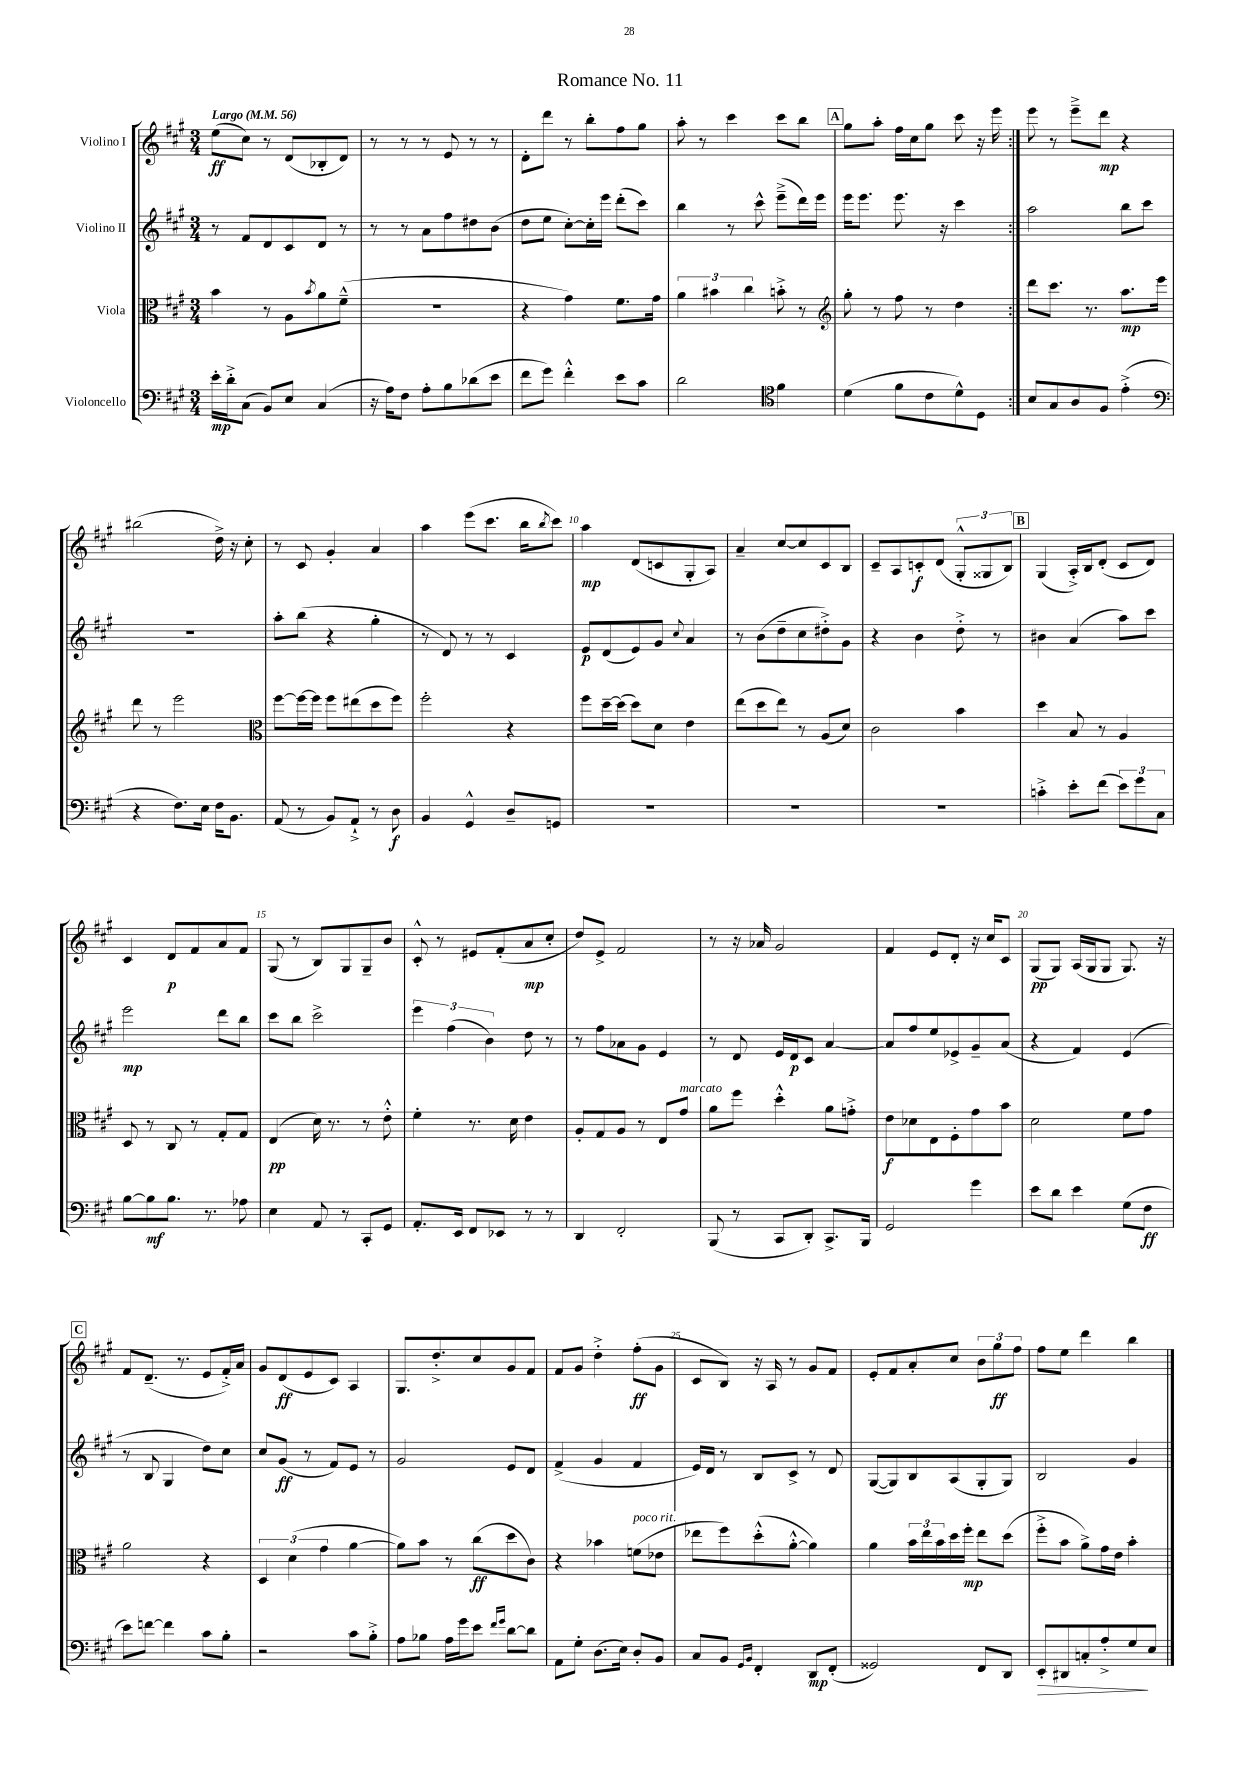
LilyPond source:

\header { title = "Romance No. 11" }
<<
\new StaffGroup <<
\new Staff = "s0" \with { instrumentName = "Violino I" } {
    \clef treble \key a \major \numericTimeSignature \time 3/4 \tempo "Largo" 4 = 56
    \repeat volta 2 { e''8\ff( cis''8) r8 d'8( bes8-. d'8) |
    r8 r8 r8 e'8 r8 r8 |
    d'8-. d'''8 r8 b''8-. fis''8 gis''8 |
    a''8-. r8 cis'''4 cis'''8 b''8 |
    \mark \markup { \box "A" } gis''8 a''8-. fis''16 cis''16 gis''8 cis'''8 r16 e'''16 | }
    e'''8 r8 e'''8---> d'''8\mp r4 |
    bis''2( d''16->) r16 cis''8-. |
    r8 cis'8 gis'4-. a'4 |
    a''4 e'''8( cis'''8. b''16 \acciaccatura { b''8 } cis'''8) |
    a''4\mp d'8( c'8 gis8-. a8) |
    a'4-- cis''8~ cis''8 cis'8 b8 |
    cis'8-- a8 c'8-.\f d'8( \tuplet 3/2 { gis8-.-^ gisis8 b8) } |
    \mark \markup { \box "B" } gis4( a16-.->) b16 d'8-.( cis'8 d'8) |
    cis'4 d'8\p fis'8 a'8 fis'8 |
    gis8( r8 b8) gis8 gis8-- b'8 |
    cis'8-.-^ r8 eis'8 fis'8-.( a'8\mp cis''8-. |
    d''8) e'8-> fis'2 |
    r8 r16 aes'16 gis'2 |
    fis'4 e'8 d'8-. r16 cis''16 cis'8 |
    gis8\pp( gis8) a16( gis16 gis8 gis8.) r16 |
    \mark \markup { \box "C" } fis'8 d'8.--( r8. e'8 fis'16-.->) a'16 |
    gis'8 d'8\ff( e'8 cis'8) a4 |
    gis8. d''8.-.-> cis''8 gis'8 fis'8 |
    fis'8 gis'8 d''4-.-> fis''8-.\ff( gis'8 |
    cis'8 b8) r16 a16 r8 gis'8 fis'8 |
    e'8-. fis'8 a'8-. cis''8 \tuplet 3/2 { b'8 gis''8\ff fis''8 } |
    fis''8 e''8 d'''4 b''4 \bar "|." |
}
\new Staff = "s1" \with { instrumentName = "Violino II" } {
    \clef treble \key a \major \numericTimeSignature \time 3/4
    \repeat volta 2 { r8 fis'8 d'8 cis'8 d'8 r8 |
    r8 r8 a'8 fis''8 dis''8 b'8( |
    d''8 e''8 cis''8~-.) cis''16-. e'''16 d'''8-.( cis'''8) |
    b''4 r8 cis'''8-^ e'''8--->( d'''16) e'''16 |
    \mark \markup { \box "A" } e'''16 e'''8. e'''8. r16 cis'''4 | }
    a''2 b''8 cis'''8 |
    R2. |
    a''8-. b''8( r4 gis''4-. |
    r8 d'8) r8 r8 cis'4 |
    e'8\p d'8( e'8) gis'8 \appoggiatura { cis''8 } a'4 |
    r8 b'8( d''8-- cis''8 dis''8-.->) gis'8 |
    r4 b'4 d''8-.-> r8 |
    \mark \markup { \box "B" } bis'4 a'4( a''8) cis'''8 |
    e'''2\mp d'''8 b''8 |
    cis'''8 b''8 cis'''2-> |
    \tuplet 3/2 { e'''4 fis''4( b'4) } d''8 r8 |
    r8 fis''8 aes'8 gis'8 e'4 |
    r8 d'8 e'16 d'16\p cis'8 a'4~ |
    a'8 fis''8 e''8 ees'8-> gis'8-- a'8( |
    r4 fis'4) e'4( |
    \mark \markup { \box "C" } r8 b8 gis4 d''8) cis''8 |
    cis''8 gis'8\ff( r8 fis'8) e'8 r8 |
    gis'2 e'8 d'8 |
    fis'4->( gis'4 fis'4 |
    e'16) d'16 r8 b8 cis'8-> r8 d'8 |
    gis8~( gis8) b8 a8( gis8-. gis8) |
    b2 gis'4 \bar "|." |
}
\new Staff = "s2" \with { instrumentName = "Viola" } {
    \clef alto \key a \major \numericTimeSignature \time 3/4
    \repeat volta 2 { b'4 r8 a8 \acciaccatura { b'8 } a'8 fis'8---^( |
    R2. |
    r4 gis'4) fis'8. gis'16 |
    \tuplet 3/2 { a'4 bis'4 cis''4 } b'8-.-> r8 |
    \mark \markup { \box "A" } \clef treble gis''8-. r8 fis''8 r8 d''4 | }
    d'''8 cis'''8. r8. a''8.\mp e'''16 |
    d'''8 r8 e'''2 |
    \clef alto fis''8~ fis''16~ fis''16 fis''8 eis''8( d''8 fis''8) |
    fis''2-. r4 |
    fis''8 d''16~-- d''16( d''8) d'8 e'4 |
    e''8( d''8 e''8) r8 a8( d'8) |
    cis'2 b'4 |
    \mark \markup { \box "B" } d''4 b8 r8 a4 |
    d8 r8 cis8 r8 gis8-. gis8 |
    e4\pp( d'16) r8. r8 e'8-.-^ |
    fis'4-. r8. d'16 e'4 |
    a8-. gis8 a8 r8 e8 gis'8^\markup { \italic "marcato" } |
    a'8 fis''8 d''4-.-^ a'8 g'8-.-> |
    e'8\f des'8 e8 fis8-. gis'8 b'8 |
    d'2 fis'8 gis'8 |
    \mark \markup { \box "C" } a'2 r4 |
    \tuplet 3/2 { d4 d'4( gis'4 } a'4~ |
    a'8) b'8 r8 cis''8\ff( d''8 cis'8) |
    r4 bes'4 f'8^\markup { \italic "poco rit." }( ees'8 |
    ees''8 fis''8) d''8-.-^( a'8~-.-^ a'4) |
    a'4 \tuplet 3/2 { b'16 e''16 b'16 } d''16 fis''16-.\mp e''8 d''8( |
    fis''8-.-> b'8 a'8->) gis'16 e'16 b'4-. \bar "|." |
}
\new Staff = "s3" \with { instrumentName = "Violoncello" } {
    \clef bass \key a \major \numericTimeSignature \time 3/4
    \repeat volta 2 { e'16-.\mp d'16-.-> cis8( b,8) e8 cis4( |
    r16 a16) fis8 a8-. b8 des'8( e'8 |
    fis'8 gis'8) fis'4-.-^ e'8 cis'8 |
    d'2 \clef tenor fis'4 |
    \mark \markup { \box "A" } d'4( fis'8 cis'8 d'8-^) d8 | }
    b8 gis8 a8 fis8 e'4-.->( |
    \clef bass r4 fis8.) e16 fis16 b,8. |
    a,8( r8 b,8) a,8-!-> r8 d8\f |
    b,4 gis,4-^ d8-- g,8 |
    R2. |
    R2. |
    R2. |
    \mark \markup { \box "B" } c'4-.-> e'8-. fis'8( \tuplet 3/2 { e'8) gis'8 cis8 } |
    b8~ b8\mf b8. r8. aes8 |
    e4 a,8 r8 cis,8-. gis,8 |
    a,8.-. e,16 fis,8 ees,8 r8 r8 |
    d,4 fis,2-. |
    b,,8( r8 cis,8 d,8-.) cis,8.-> b,,16 |
    gis,2 gis'4 |
    e'8 d'8 e'4 gis8( fis8\ff |
    \mark \markup { \box "C" } e'8) f'8~ f'4 cis'8 b8-. |
    r2 cis'8 b8-.-> |
    a8 bes8 a16 gis'16 e'8 \grace { fis'16 gis'16 } d'8~ d'8 |
    a,8 gis8-. d8.( e16) d8-. b,8 |
    cis8 b,8 \grace { gis,16 b,16 } fis,4-. d,8\mp fis,8-.( |
    gisis,2) fis,8 d,8 |
    e,8-.\> dis,8 c8-. a8-.-> gis8\! e8 \bar "|." |
}
>>
>>
\layout { \context { \Score \override BarNumber.break-visibility = ##(#f #t #t) barNumberVisibility = #(every-nth-bar-number-visible 5) } }
